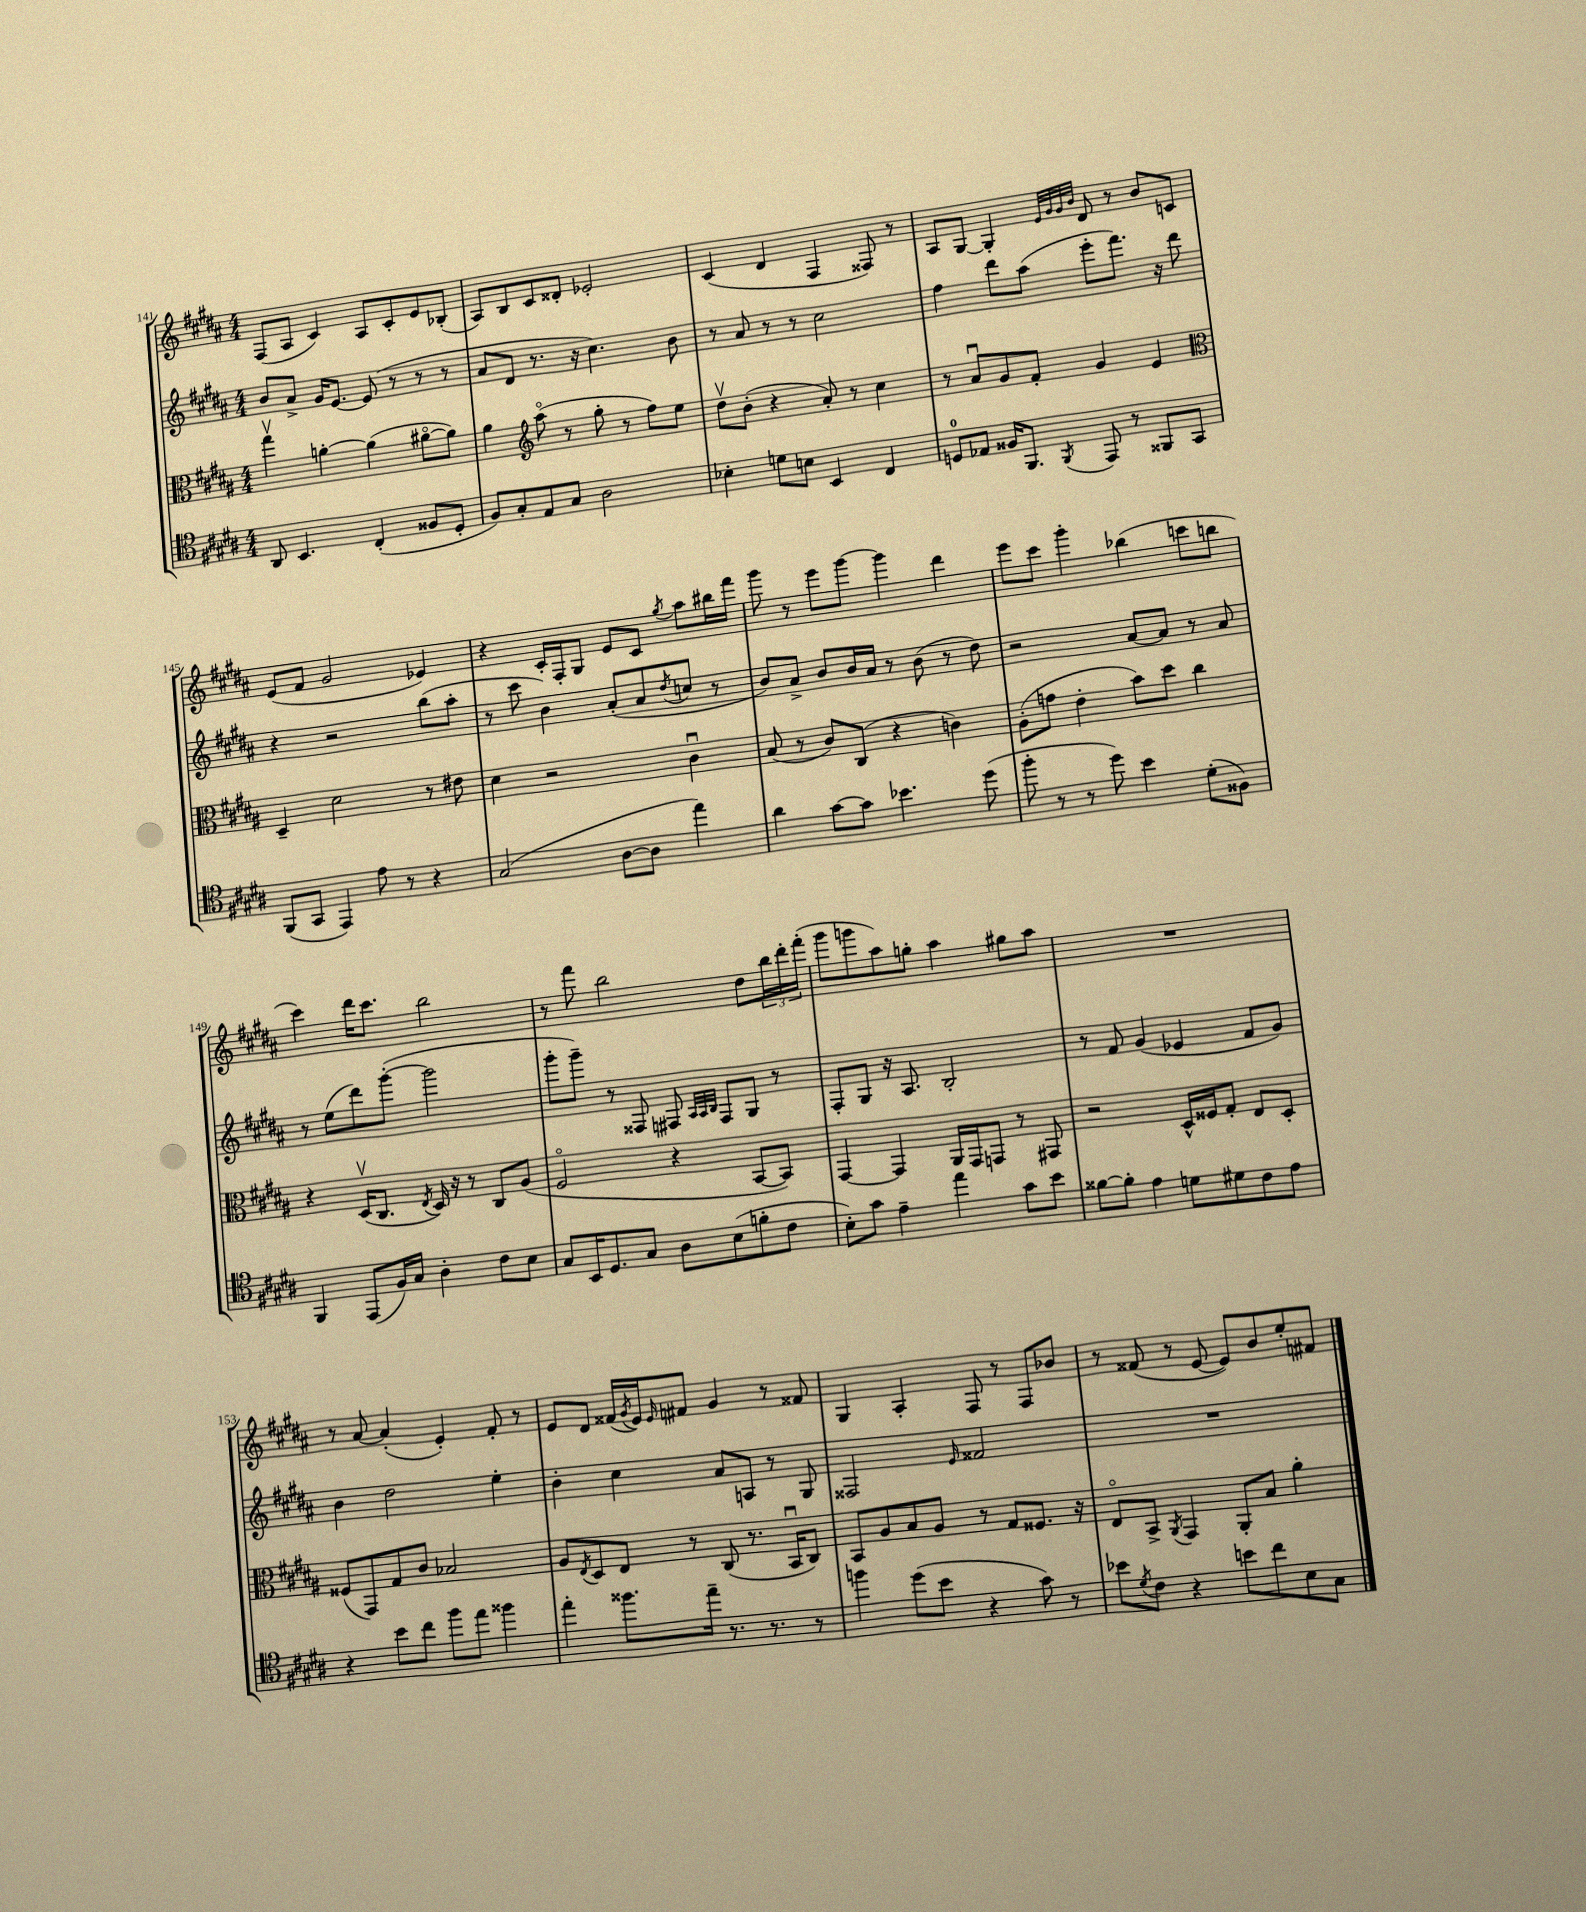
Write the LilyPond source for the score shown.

<<
\new StaffGroup <<
\new Staff = "s0" {
    \clef treble \key b \major \numericTimeSignature \time 4/4
    fis8( ais8 cis'4) ais8 cis'8-. e'8 bes8-.( |
    ais8) b8 cis'8 disis'8-. ees'2-. |
    cis'4( dis'4 fis4 fisis8) r8 |
    ais8 gis8~ gis4-. \grace { e'32 gis'32 gis'32 b'32 } dis'8 r8 b'8 c'8 |
    e'8( fis'8 gis'2 ees'4) |
    r4 cis'16-. fis16-. gis8 e'8 cis'8 \acciaccatura { gis''8 } ais''8 bis''16 fis'''16 |
    gis'''8 r8 e'''8 gis'''8~ gis'''4 dis'''4 |
    e'''8 cis'''8 gis'''4-. bes''4( c'''8 b''8 |
    cis'''4) dis'''16 cis'''8. b''2 |
    r8 fis'''8 b''2 dis''8 \tuplet 3/2 { b''16 dis'''16-. fis'''16-.( } |
    gis'''8 g'''8 ais''8) g''8-. ais''4 gis''8 ais''8 |
    R1 |
    r8 ais'8~ ais'4-.( e'4-.) fis'8-. r8 |
    e'8 dis'8 fisis'16( \acciaccatura { gis'8 } e'16) \grace { e'16 } fis'8 gis'4 r8 fisis'8 |
    gis4 ais4-. fis8 r8 fis8 bes'8 |
    r8 fisis'8( r8 e'8~ e'8) b'8 e''8-. fis'8 \bar "|." |
}
\new Staff = "s1" {
    \clef treble \key b \major \numericTimeSignature \time 4/4
    b'8 ais'8-> gis'16 e'8.~ e'8( r8 r8 r8 |
    ais'8 dis'8 r8. r16 cis''4.) b'8 |
    r8 ais'8 r8 r8 cis''2 |
    fis''4 dis'''8 ais''8( e'''8-. fis'''8.) r16 dis'''8 |
    r4 r2 b''8( ais''8-. |
    r8 cis'''8 b'4) ais'8-.( ais'8 \acciaccatura { dis''8 } c''8 r8 |
    b'8) ais'8-> b'8 b'16 ais'16 r8 b'8( r8 dis''8) |
    r2 ais'8~ ais'8 r8 ais'8 |
    r8 e''8( dis'''8) gis'''8~-.( gis'''2 |
    gis'''8-. gis'''8--) r8 fisis8 fis8 \grace { ais32 ais32 b32 } fis8 gis8 r8 |
    fis8-. gis8 r16 ais8. b2-. |
    r8 fis'8 gis'4( ees'4 fis'8 gis'8) |
    b'4 dis''2 e''4-. |
    b'4-. cis''4 ais'8 a8 r8 gis8 |
    fisis2 \grace { e'16 } fisis'2 |
    R1 \bar "|." |
}
\new Staff = "s2" {
    \clef alto \key b \major \numericTimeSignature \time 4/4
    gis''4\upbow a'4~-. a'4( ais'8~\flageolet ais'8) |
    ais'4 \clef treble ais''8\flageolet( r8 gis''8-. r8 fis''8) e''8 |
    dis''8\upbow b'8-.( r4 ais'8-.) r8 cis''4 |
    r8 ais'8\downbow gis'8 fis'8-. gis'4 e'4 |
    \clef alto dis4-- dis'2 r8 eis'8 |
    dis'4 r2 cis'4\downbow |
    b8( r8 cis'8) cis8( r4 c'4) |
    ais8-.( g'8 e'4-. b'8) dis''8 cis''4 |
    r4 dis16\upbow( cis8. \acciaccatura { e8 } dis16) r16 r8 cis8 ais8( |
    fis2\flageolet r4 b,8~ b,8) |
    gis,4~ gis,4 ais,16 gis,16 g,8 r8 gis,8 |
    r2 dis16-^ fisis16 gis8-. e8 dis8-. |
    fisis8( gis,8) gis8 cis'8 bes2 |
    ais8 \acciaccatura { e8 } dis8 e8 r8 cis8( r8. b,16\downbow cis8) |
    b,8 ais8 b8 ais8 r8 gis8 fisis8. r16 |
    e8\flageolet b,8-> \acciaccatura { ais,8 } gis,4 ais,8-. b8 ais'4-. \bar "|." |
}
\new Staff = "s3" {
    \clef tenor \key b \major \numericTimeSignature \time 4/4
    ais,8 b,4. cis4-.( fisis8 dis8-. |
    fis8) gis8-. e8 gis8 ais2 |
    bes4-. d'8 b8 b,4 cis4 |
    d8-0 ees8 fisis16 fis,8. \acciaccatura { fis,8 } e,8 r8 fisis,8 gis,8 |
    fis,8( gis,8 e,4) e'8 r8 r4 |
    gis2( ais8~ ais8 e''4) |
    ais'4 gis'8~ gis'8 bes'4. dis''8( |
    fis''8-. r8 r8 dis''8) b'4 dis'8-.( fisis8) |
    fis,4 e,8( fis16) gis16 ais4-. cis'8 b8 |
    gis8 b,16 dis8. gis8 ais8 b8( f'8-. cis'8 |
    b8-.) gis'8 e'4-- e''4 gis'8 b'8 |
    fisis'8~ fisis'8-. e'4 d'8 dis'8 cis'8 e'8 |
    r4 b'8 cis''8 fis''8 e''8 fisis''4 |
    e''4-. fisis''8. e''16-- r8. r8. r8 |
    f''4 dis''8( b'8 r4 gis'8) r8 |
    bes'8 \acciaccatura { dis'8 } cis'8 r4 b'8 cis''8 b8 gis8 \bar "|." |
}
>>
>>
\layout { \context { \Score currentBarNumber = #141 } }
